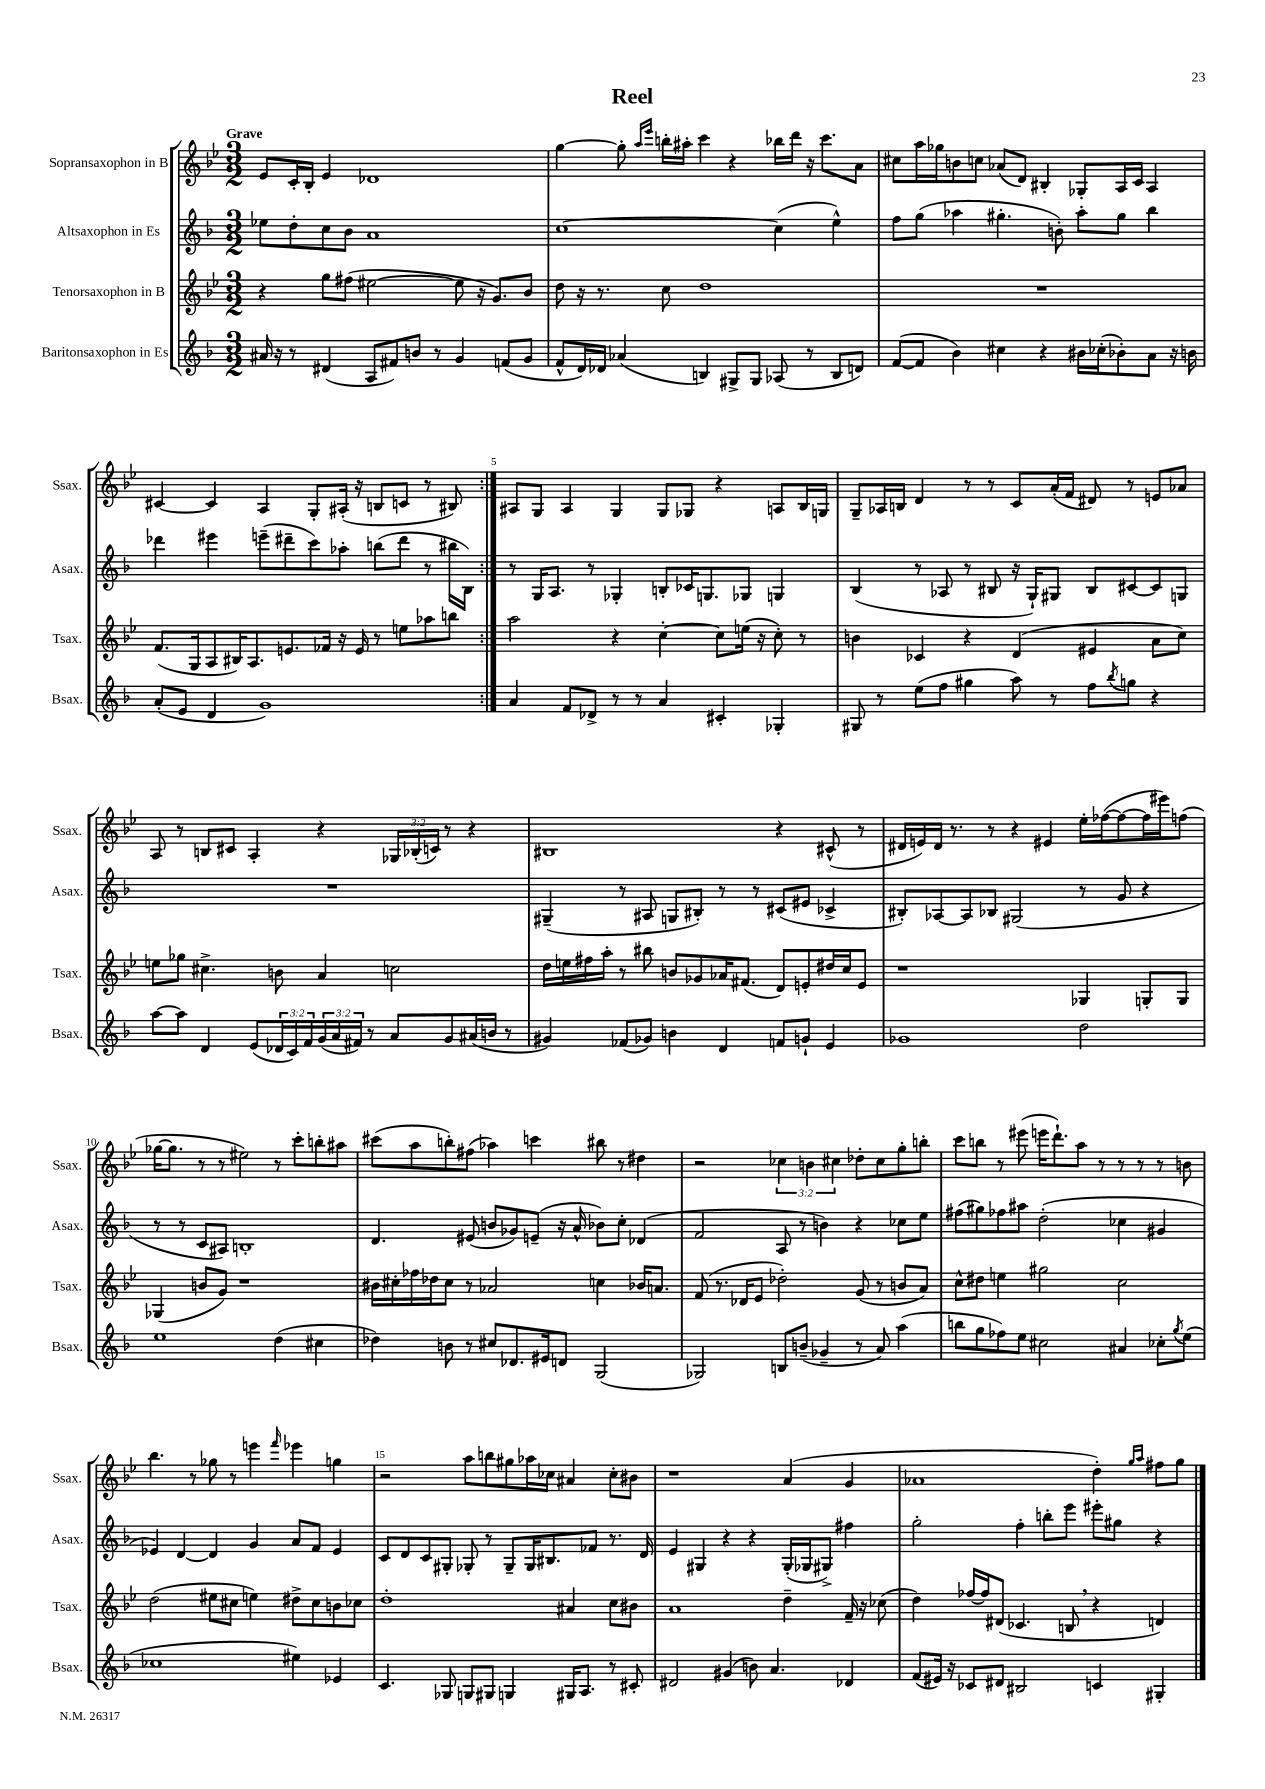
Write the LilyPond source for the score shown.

\header { title = "Reel" }
<<
\new StaffGroup <<
\new Staff = "s0" \with { instrumentName = "Sopransaxophon in B" shortInstrumentName = "Ssax." } {
    \clef treble \key bes \major \numericTimeSignature \time 3/2 \override Staff.TupletNumber.text = #tuplet-number::calc-fraction-text \tempo "Grave"
    \repeat volta 2 { ees'8 c'16-. bes16-. ees'4 des'1 |
    g''4~ g''8-. \grace { a''16 ees'''16 } b''16-. ais''16-. c'''4 r4 bes''16 d'''16 r16 c'''8. a'8 |
    cis''8 a''16 ges''16 b'8 c''8 aes'8( d'8) bis4-. ges8-. a16 c'16 a4 |
    cis'4~ cis'4 a4 g8-. ais16-.( r16 b8 c'8 r8 bis8) | }
    ais8 g8 ais4 g4 g8 ges8 r4 a8 bes16 g16 |
    g8-- aes16 b16 d'4 r8 r8 c'8 a'16-.( f'16 dis'8) r8 e'8 aes'8 |
    a8 r8 b8 cis'8 a4-. r4 \tuplet 3/2 { ges16 bes16-.( c'16) } r8 r4 |
    bis1 r4 cis'8-^( r8 |
    dis'16 e'16) dis'16 r8. r8 r4 eis'4 ees''16-. fes''16~( fes''8~ fes''16 eis'''16) f''8( |
    ges''16~ ges''8. r8 r8 eis''2) r8 c'''8-. b''8-. ais''8 |
    cis'''8( a''8 b''8-.) fis''8( aes''4) c'''4 bis''8 r8 dis''4 |
    r2 \tuplet 3/2 { ces''4 b'4 cis''4 } des''8-. cis''8 g''8-. b''8-. |
    c'''8 b''8 r8 eis'''8( e'''16 d'''8.-!) a''8 r8 r8 r8 r8 b'8 |
    bes''4. r8 ges''8 r8 e'''4 \grace { f'''16 } ees'''4 g''4 |
    r2 a''8 b''8 gis''8 aes''16 ces''16 ais'4 ces''8-. bis'8 |
    r1 a'4( g'4 |
    aes'1 d''4-.) \grace { g''16 a''16 } fis''8 g''8 \bar "|." |
}
\new Staff = "s1" \with { instrumentName = "Altsaxophon in Es" shortInstrumentName = "Asax." } {
    \clef treble \key f \major \numericTimeSignature \time 3/2
    \repeat volta 2 { ees''8 d''8-. c''8 bes'8 a'1 |
    c''1~ c''4( e''4-^) |
    f''8 g''8( aes''4 gis''4.-. b'8-.) aes''8-. gis''8 bes''4 |
    des'''4 eis'''4 e'''8--( dis'''8-- c'''8) aes''8-. b''8( dis'''8 r8 bis''16 bes16) | }
    r8 g16 a8. r8 ges4-. b8-. ces'16 g8. ges8 g4 |
    bes4( r8 aes8 r8 bis8 r16 g16-!) gis8 bis8 cis'8~ cis'8 g8 |
    R1. |
    gis4--( r8 ais8 g8 bis8-.) r8 r8 cis'8( eis'8 ces'4-> |
    bis8-.) aes8~ aes8 bes8 gis2( r8 g'8 r4 |
    r8 r8 c'8 ais8) b1-. |
    d'4. eis'8( b'8 ges'8) e'8--( r16 a'16-^ bes'8) c''8-. des'4( |
    f'2 a8 r8 b'4) r4 ces''8 e''8 |
    fis''8( gis''8) fes''8 ais''8 d''2-.( ces''4 gis'4 |
    ees'4) d'4~ d'4 g'4 a'8 f'8 ees'4 |
    c'8 d'8 c'8 gis8-. ges8-. r8 ges8-- ges16 bis8. fes'8 r8. d'16 |
    e'4 gis4 r4 r4 gis16-.( ges16 gis8->) fis''4 |
    g''2-. f''4-. b''8-. e'''8 eis'''8-. gis''8 r4 \bar "|." |
}
\new Staff = "s2" \with { instrumentName = "Tenorsaxophon in B" shortInstrumentName = "Tsax." } {
    \clef treble \key bes \major \numericTimeSignature \time 3/2
    \repeat volta 2 { r4 g''8 fis''8( eis''2~ eis''8 r16 g'8.) bes'8 |
    d''8 r16 r8. c''8 d''1 |
    R1. |
    f'8.( g16 a8 bis16) a8. e'8. fes'16 r16 e'16 r8 e''8 aes''8 b''8 | }
    a''2 r4 c''4~-. c''8 e''16( r16 c''8-.) r8 |
    b'4 ces'4 r4 d'4( eis'4 a'8 c''8) |
    e''8 ges''8 cis''4.-> b'8 a'4 c''2 |
    d''16 e''16 fis''16 a''16-. r8 bis''8 b'8 ges'8 aes'16 fis'8.( d'8) e'8-. dis''16 c''16 e'8 |
    r1 ges4 g8-. g8 |
    ges4( b'8 g'8) r1 |
    bis'16 cis''16-. fes''16 des''16 cis''8 r8 aes'2 c''4 bes'16 a'8. |
    f'8( r8. des'16 ees'8 des''2-.) g'8( r8 b'8 a'8) |
    c''8-^ dis''8 e''4 gis''2 c''2 |
    d''2( eis''8 cis''8 e''4) dis''8-> cis''8 b'8 ces''8 |
    d''1-. ais'4 c''8 bis'8 |
    a'1 d''4-- f'16-- r16 ces''8( |
    d''4) fes''16~ fes''16 dis'8( ces'4. b8 \breathe r4 d'4) \bar "|." |
}
\new Staff = "s3" \with { instrumentName = "Baritonsaxophon in Es" shortInstrumentName = "Bsax." } {
    \clef treble \key f \major \numericTimeSignature \time 3/2 \override Staff.TupletNumber.text = #tuplet-number::calc-fraction-text
    \repeat volta 2 { ais'16 r16 r8 dis'4( a8 fis'8) b'8 r8 g'4 f'8( g'8 |
    f'8-^ d'16) des'16 aes'4( b4) gis8-> gis8 aes8( r8 b8 d'8) |
    f'8~( f'8 bes'4) cis''4 r4 bis'16 ces''16-.( bes'8-.) a'8 r16 b'16 |
    a'8-.( e'8 d'4 g'1) | }
    a'4 f'8 des'8-> r8 r8 a'4 cis'4-. ges4-. |
    gis8 r8 e''8( f''8 gis''4 a''8) r8 f''8 \acciaccatura { bes''8 } g''8 r4 |
    a''8~ a''8 d'4 e'8( \tuplet 3/2 { des'16 c'16) f'16 } \tuplet 3/2 { g'16( a'16 fis'16) } r8 a'8 g'8 ais'16( b'16 r8 |
    gis'4) fes'8( ges'8) b'4 d'4 f'8 g'8-! e'4 |
    ges'1 d''2 |
    e''1 d''4( cis''4 |
    des''4) b'8 r8 cis''8 des'8. eis'16 d'8 g2( |
    ges2) b8 b'8--( ges'4-- r8 a'8) a''4( |
    b''8 g''8 fes''8) e''8 cis''2 ais'4 ces''8-. \acciaccatura { g''8 } e''8( |
    ces''1 eis''4) ees'4 |
    c'4. ges8 g8 gis8 g4 gis16 a8. r8 cis'8-. |
    dis'2 gis'4( b'8) a'4. des'4 |
    f'8( eis'16) r16 ces'8 dis'8 bis2 c'4 gis4-. \bar "|." |
}
>>
>>
\layout { \context { \Score \override BarNumber.break-visibility = ##(#f #t #t) barNumberVisibility = #(every-nth-bar-number-visible 5) } }
